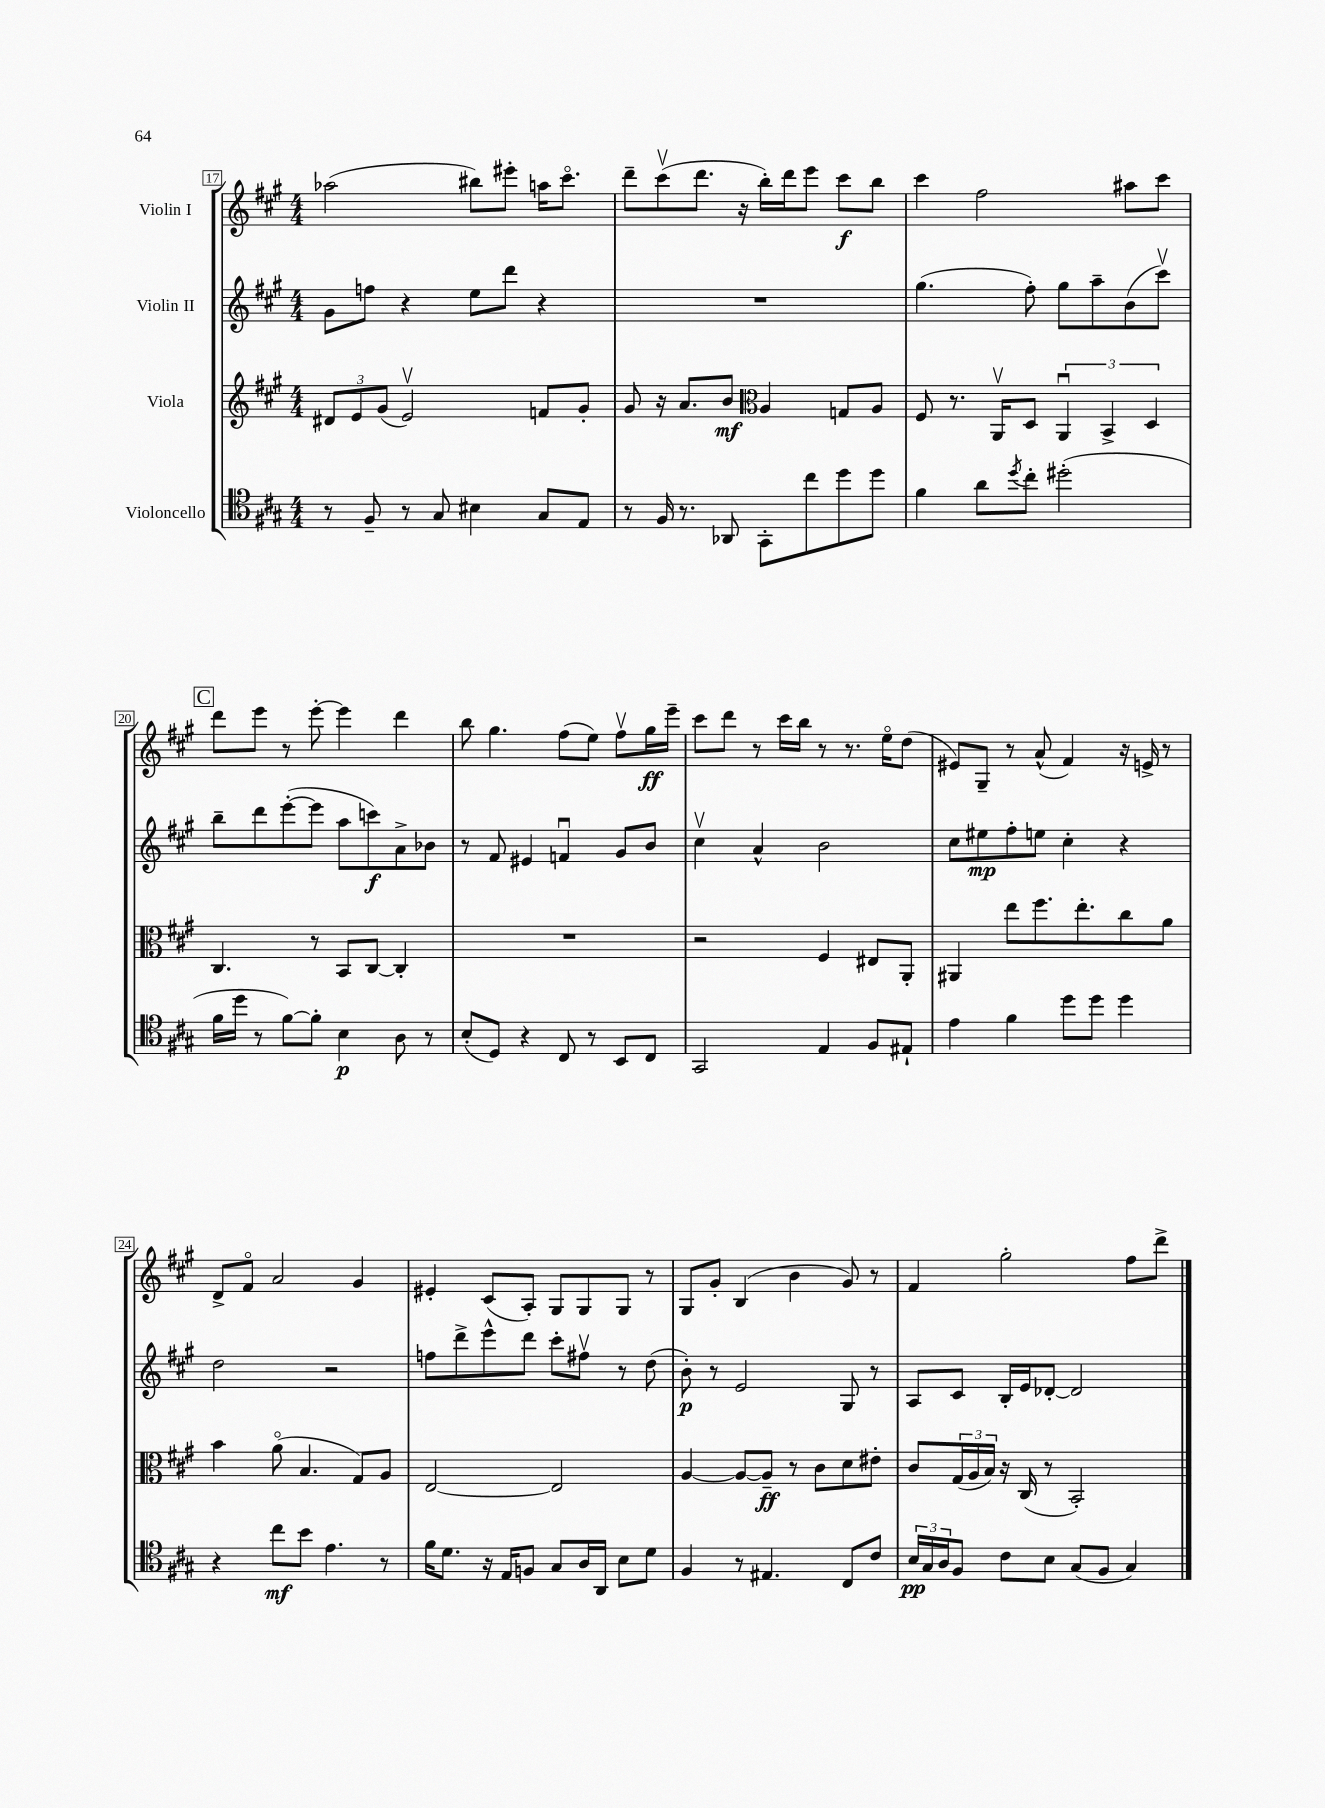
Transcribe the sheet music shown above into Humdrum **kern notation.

**kern	**kern	**kern	**kern
*staff4	*staff3	*staff2	*staff1
*clefC4	*clefG2	*clefG2	*clefG2
*k[f#c#g#]	*k[f#c#g#]	*k[f#c#g#]	*k[f#c#g#]
*M4/4	*M4/4	*M4/4	*M4/4
8r	12d#	8g#	(2aa-
.	12e	.	.
8F#~	.	8ff	.
.	(12g#	.	.
8r	2ev)	4r	.
8G#	.	.	.
4B#	.	8ee	8bb#)
.	.	8ddd	8eee#'
8G#	8f	4r	16aa
.	.	.	8.ccc#o
8E	8g#'	.	.
=	=	=	=
8r	8g#	1r	8ddd~
16F#	16r	.	(8ccc#v
8.r	8.a	.	.
.	.	.	8.ddd
8AA-	8b	.	.
.	.	.	16r
*	*clefC3	*	*
8GG#'	4A	.	16bb')
.	.	.	16ddd
8cc#	.	.	8eee
8dd	8G	.	8ccc#
8dd	8A	.	8bb
=	=	=	=
4f#	8F#	(4.gg#	4ccc#
.	8.r	.	.
8a	.	.	2ff#
.	16AAv	.	.
8qdd	.	.	.
8cc#'	8D	8ff#')	.
(2dd#'	6AAu	8gg#	.
.	.	8aa~	.
.	6BB^	.	.
.	.	(8b	8aa#
.	6D	.	.
.	.	8ccc#v)	8ccc#
=	=	=	=
16f#	4.C#	8bb~	8ddd
16dd	.	.	.
8r	.	8ddd	8eee
[8f#)	.	([8eee'	8r
8f#']	8r	8eee]	[8eee'
4B	8BB	8aa	4eee]
.	[8C#	8ccc)	.
8A	4C#']	8a^	4ddd
8r	.	8b-	.
=	=	=	=
(8B'	1r	8r	8bb
8D)	.	8f#	4.gg#
4r	.	4e#	.
8C#	.	4fu	(8ff#
8r	.	.	8ee)
8BB	.	8g#	8ff#v
8C#	.	8b	16gg#
.	.	.	16eee~
=	=	=	=
2GG#	2r	4cc#v	8ccc#
.	.	.	8ddd
.	.	4a^^	8r
.	.	.	16ccc#
.	.	.	16bb
4E	4F#	2b	8r
.	.	.	8.r
8F#	8E#	.	.
.	.	.	16eeo
8E#`	8AA'	.	(8dd
=	=	=	=
4e	4AA#	8cc#	8e#)
.	.	8ee#	8G#~
4f#	8ee	8ff#'	8r
.	8.ff#	8ee	(8a^^
8dd	.	4cc#'	4f#)
.	8.ee'	.	.
8dd	.	.	.
4dd	8cc#	4r	16r
.	.	.	16e^
.	8a	.	8r
=	=	=	=
4r	4b	2dd	8d^
.	.	.	8f#o
8cc#	(8ao	.	2a
8b	4.B	.	.
4.e	.	2r	.
.	8G#)	.	4g#
8r	8A	.	.
=	=	=	=
16f#	[2E	8ff	4e#'
8.d	.	.	.
.	.	8ddd^	.
16r	.	8eee^^	(8c#
16E	.	.	.
8F	.	8ddd	8A')
8G#	2E]	8ccc#'	8G#
16A	.	8ff#v	8G#
16AA	.	.	.
8B	.	8r	8G#
8d	.	(8dd	8r
=	=	=	=
4F#	[4A	8b')	8G#
.	.	8r	8g#'
8r	8A_	2e	(4B
4.E#	8A~]	.	.
.	8r	.	4b
.	8c#	.	.
8C#	8d	8G#	8g#)
8c#	8e#'	8r	8r
=	=	=	=
24B	8c#	8A	4f#
24G#	.	.	.
24A	.	.	.
8F#	(24G#	8c#	.
.	24A	.	.
.	24B)	.	.
8c#	16r	16B'	2gg#'
.	(16C#	16e	.
8B	8r	[8d-'	.
(8G#	2BB')	2d-]	.
8F#	.	.	.
4G#)	.	.	8ff#
.	.	.	8ddd^
==	==	==	==
*-	*-	*-	*-
